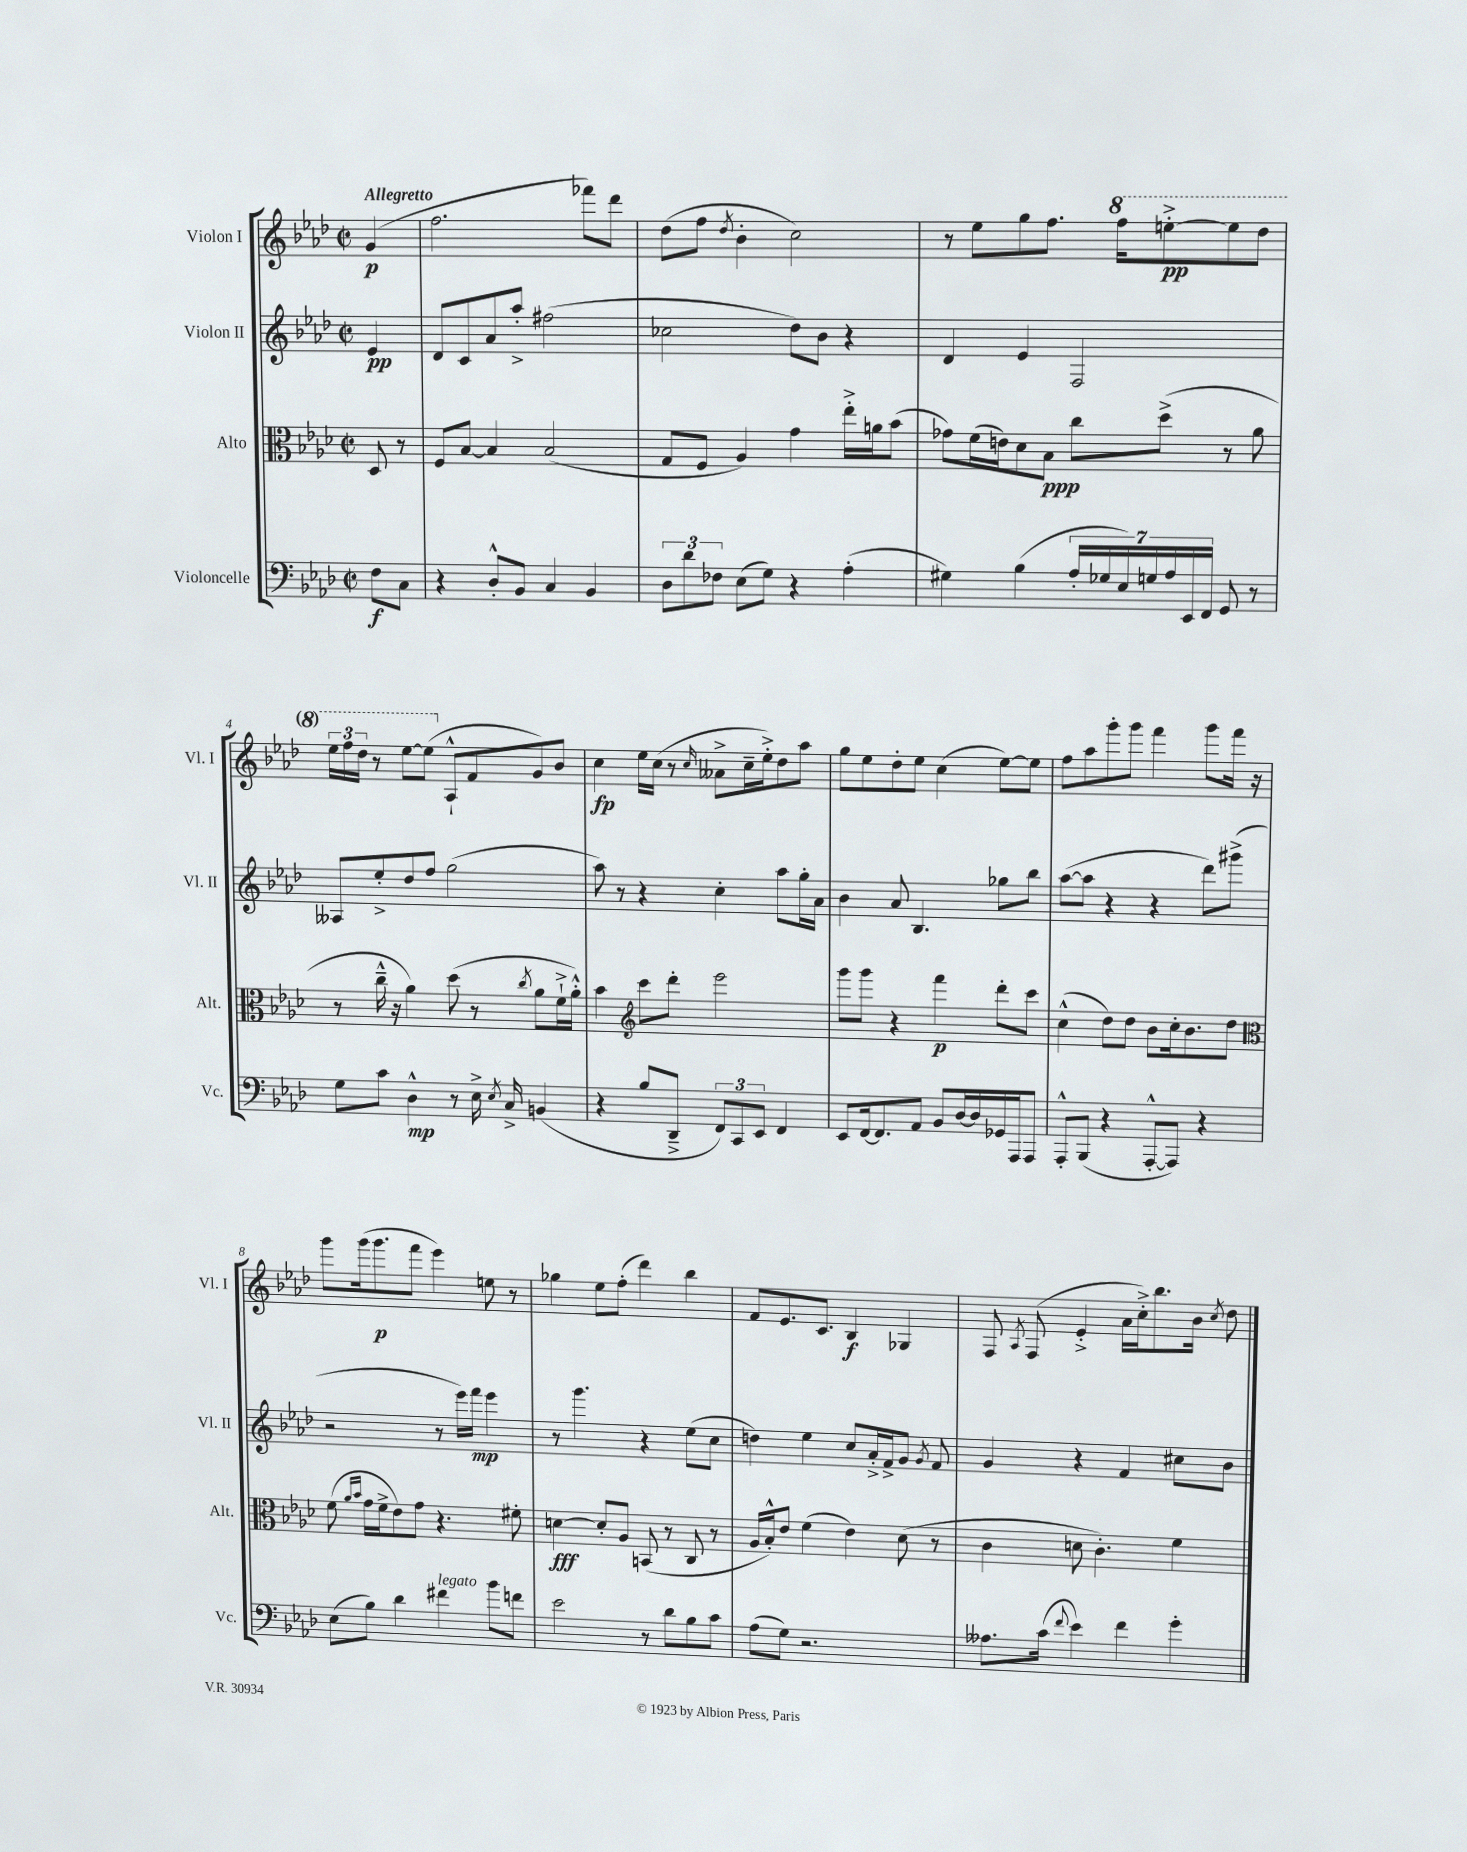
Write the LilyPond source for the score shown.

<<
\new StaffGroup <<
\new Staff = "s0" \with { instrumentName = "Violon I" shortInstrumentName = "Vl. I" } {
    \clef treble \key aes \major \defaultTimeSignature \time 2/2 \partial 4 \tempo "Allegretto"
    \autoBeamOff g'4\p( |
    f''2. fes'''8[) des'''8] |
    des''8[( f''8] \acciaccatura { des''8 } bes'4-. c''2) |
    r8 ees''8[ g''8 f''8.] \ottava #1 f'''16[ e'''8~-.->\pp e'''8 des'''8] |
    \tuplet 3/2 { ees'''16[ f'''16 des'''16] } r8 ees'''8[~ ees'''8]( \ottava #0 aes8[-!-^ f'8 g'8) bes'8] |
    c''4\fp ees''16[ c''16]( r8 \grace { c''16 } aeses'8[-> c''16-- ees''16-.->) des''8 aes''8] |
    g''8[ ees''8 des''8-. ees''8] c''4( ees''8[~) ees''8] |
    f''8[ aes''8 g'''8-. g'''8] f'''4 g'''8[ f'''16] r16 |
    g'''8[ g'''16( g'''8.\p f'''8] ees'''4) e''8 r8 |
    ges''4 ees''8[ f''8]-.( des'''4) bes''4 |
    f'8[ ees'8. c'8.] bes4\f ges4 |
    f8 \acciaccatura { aes8 } f8( ees'4-.-> aes'16[ c''16-.->) bes''8. bes'16] \acciaccatura { c''8 } des''8 \bar "|." |
}
\new Staff = "s1" \with { instrumentName = "Violon II" shortInstrumentName = "Vl. II" } {
    \clef treble \key aes \major \defaultTimeSignature \time 2/2 \partial 4
    \autoBeamOff ees'4\pp |
    des'8[ c'8 aes'8 aes''8]-.-> fis''2( |
    ces''2 des''8[) bes'8] r4 |
    des'4 ees'4 f2 |
    aeses8[ ees''8-.-> des''8 f''8] g''2( |
    aes''8) r8 r4 c''4-. aes''8[ g''16-. aes'16] |
    bes'4 aes'8 bes4. ges''8[ bes''8] |
    aes''8[~( aes''8] r4 r4 des'''8[) gis'''8]->( |
    r2 r8 ees'''16[) f'''16]\mp ees'''4 |
    r8 g'''4. r4 ees''8[( c''8] |
    d''4) ees''4 c''8[ aes'16-.-> f'16-> g'8] \acciaccatura { g'8 } f'8 |
    g'4 r4 f'4 cis''8[ bes'8] \bar "|." |
}
\new Staff = "s2" \with { instrumentName = "Alto" shortInstrumentName = "Alt." } {
    \clef alto \key aes \major \defaultTimeSignature \time 2/2 \partial 4
    \autoBeamOff des8 r8 |
    f8[ bes8]~ bes4 bes2( |
    g8[ f8] aes4) g'4 ees''16[-.-> a'16 bes'8]( |
    ges'8[) f'16( e'16) des'8 bes8]\ppp c''8[ des''8]->( r8 aes'8 |
    r8 c''16---^ r16 aes'4) des''8( r8 \acciaccatura { c''8 } aes'8[ f'16-!-> aes'16]-.-^) |
    bes'4 \clef treble c'''8[ des'''8]-. ees'''2 |
    g'''8[ g'''8] r4 f'''4\p des'''8[-. c'''8] |
    c''4-^( des''8[) des''8] bes'8[ c''16-. bes'8. des''8] |
    \clef alto f'8( \grace { aes'16[ bes'16] } g'16[ f'16-> ees'8) g'8] r4. fis'8-. |
    d'4~\fff d'8[-. aes8] b,8( r8 c8 r8 |
    aes16[ bes16-.-^) ees'8] f'4( ees'4) des'8( r8 |
    c'4 d'8 c'4.-.) f'4 \bar "|." |
}
\new Staff = "s3" \with { instrumentName = "Violoncelle" shortInstrumentName = "Vc." } {
    \clef bass \key aes \major \defaultTimeSignature \time 2/2 \partial 4
    \autoBeamOff f8[\f c8] |
    r4 des8[-.-^ bes,8] c4 bes,4 |
    \tuplet 3/2 { des8[ des'8 fes8] } ees8[( g8]) r4 aes4-.( |
    gis4) bes4( \tuplet 7/4 { aes16[-. ges16 ees16) g16 aes16 ees,16 f,16] } g,8 r8 |
    g8[ c'8] des4-^\mp r8 ees16-> \acciaccatura { ees8 } c16-> b,4( |
    r4 bes8[ des,8]---> \tuplet 3/2 { f,8[) c,8 ees,8] } f,4 |
    ees,8[ f,16~ f,8. aes,8] bes,8[ des16~ des16 ges,16 aes,,16 aes,,8] |
    aes,,8[-.-^ bes,,8]( r4 aes,,8[~-.-^ aes,,8]) r4 |
    ees8[( bes8]) des'4 fis'4^\markup { \italic "legato" } bes'8[ f'8] |
    ees'2 r8 des'8[ bes8 c'8] |
    aes8[( g8]) r2. |
    aeses8.[ c'16]( \appoggiatura { f'8 } ees'4) f'4 g'4-. \bar "|." |
}
>>
>>
